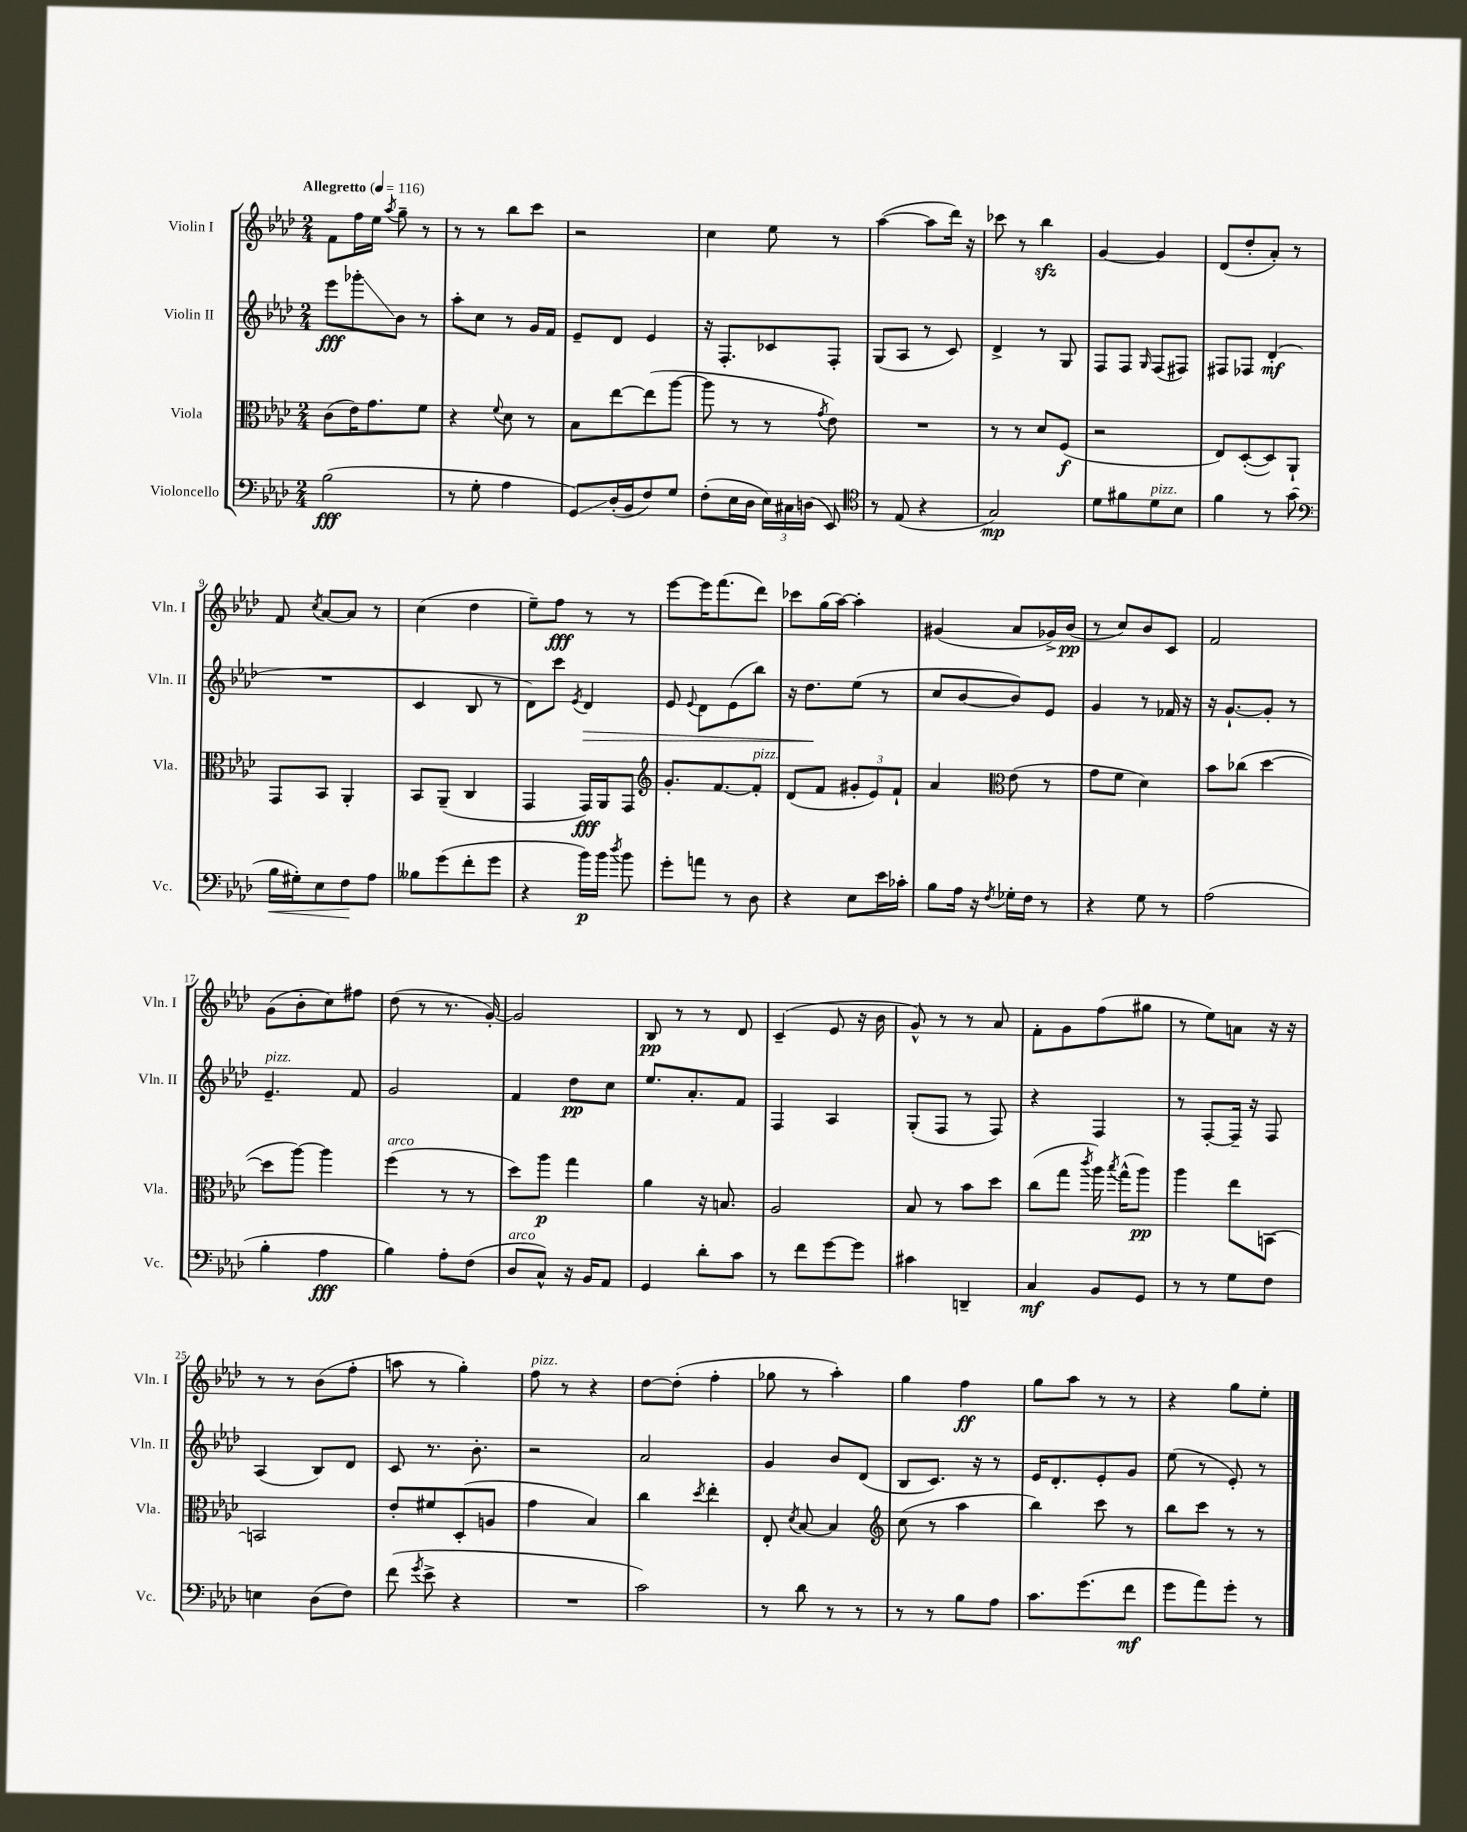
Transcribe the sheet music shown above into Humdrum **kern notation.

**kern	**kern	**kern	**kern
*staff4	*staff3	*staff2	*staff1
*clefF4	*clefC3	*clefG2	*clefG2
*k[b-e-a-d-]	*k[b-e-a-d-]	*k[b-e-a-d-]	*k[b-e-a-d-]
*M2/4	*M2/4	*M2/4	*M2/4
*MM116	*MM116	*MM116	*MM116
(2B-	(8c	8eee-	8f
.	16e-)	8ggg-'	16ff
.	8.g	.	16ee-
.	.	.	8qaa-
.	.	8b-	8gg~
.	8f	8r	8r
=	=	=	=
8r	4r	8aa-'	8r
8G'	.	8cc	8r
.	8qqf	.	.
4A-	8d-	8r	8bb-
.	8r	16g	8ccc
.	.	16f	.
=	=	=	=
8GG)	8B-	8e-~	2r
(16D-'	[8ee-	8d-	.
16BB-	.	.	.
8F)	(8ee-]	4e-	.
8G	[8aa-	.	.
=	=	=	=
(8F'	8aa-]	16r	4cc
.	.	8.F'	.
16E-	8r	.	.
16D-	.	.	.
24E-)	8r	8c-	8ee-
24C#	.	.	.
(24D	.	.	.
.	8qg	.	.
8EE-)	8e-)	8F'	8r
=	=	=	=
*clefC4	*	*	*
8r	2r	(8G	([4aa-
(8E-	.	8A-	.
4r	.	8r	8aa-]
.	.	8c)	16ddd-)
.	.	.	16r
=	=	=	=
2G)	8r	4d-^	8ccc-
.	8r	.	8r
.	8d-	8r	4bb-
.	(8F	8G	.
=	=	=	=
8d-	2r	8F	[4g
8f#	.	8F	.
.	.	16qqG	.
8d-	.	(8F	4g]
8B-	.	8F#)	.
=	=	=	=
4f	8E-)	8F#	(8d-
.	([8D-'	8F-	8dd-'
8r	8D-])	(4d-'	8a-')
(8g	8AA-`	.	8r
=	=	=	=
*clefF4	*	*	*
16B-	8GG	2r	8f
16G#')	.	.	.
.	.	.	8qcc
8E-	8BB-	.	[8a-
8F	4AA-'	.	8a-]
8A-	.	.	8r
=	=	=	=
8B--	8BB-	4c	(4cc
(8g	(8AA-~	.	.
8f'	4C	8B-	4dd-
8g	.	8r	.
=	=	=	=
4r	4GG	8d-)	8ee-~)
.	.	8ccc	8ff
.	.	8qe-	.
16b-)	16GG)	4d-	8r
16b-	16AA-	.	.
8qdd-	.	.	.
8b-	8GG	.	8r
=	=	=	=
*	*clefG2	*	*
8g'	8.g'	8e-	[8eee-
.	.	8qqe-	.
8a	.	8d-	16eee-]
.	[8.f	.	(8.fff
8r	.	(8e-	.
8D-	8f']	8bb-)	8ddd-)
=	=	=	=
4r	(8d-	16r	8ccc-
.	.	8.dd-	.
.	8f	.	(16gg
.	.	.	[16aa-)
8E-	12g#'	(8ee-	4aa-']
.	12e-)	.	.
16e-	.	8r	.
.	12f`	.	.
16c-'	.	.	.
=	=	=	=
8B-	4a-	8cc	(4g#
16A-	.	[8b-	.
16r	.	.	.
*	*clefC3	*	*
8qF	.	.	.
16G-'	(8e-	8b-])	8a-
16F	.	.	.
8r	8r	8e-	16g-^)
.	.	.	(16b-
=	=	=	=
4r	8g	4g	8r
.	8f	.	8cc)
8G	4d-)	8r	8b-
8r	.	16f-	8c
.	.	16r	.
=	=	=	=
(2A-	8b-	16r	2f
.	.	[8.g`	.
.	(8cc-	.	.
.	[4dd-	8g']	.
.	.	8r	.
=	=	=	=
4B-'	8dd-]	4.e-~	(8g
.	[8aa-)	.	8b-'
4A-	4aa-]	.	8cc)
.	.	8f	8ff#
=	=	=	=
4B-)	(4ff	2g	(8dd-
.	.	.	8r
8A-'	8r	.	8.r
(8F	8r	.	.
.	.	.	[16g')
=	=	=	=
8D-	8dd-)	4f	2g]
8C^^)	8aa-	.	.
16r	4gg	8dd-	.
16BB-	.	.	.
8AA-	.	8cc	.
=	=	=	=
4GG	4a-	8.ee-	8B-
.	.	.	8r
.	.	8.a-'	.
8d-'	16r	.	8r
.	8.B	.	.
8c	.	8f	8d-
=	=	=	=
8r	2A-	4F	(4c~
8f	.	.	.
[8g	.	4A-	8e-
8g]	.	.	16r
.	.	.	16b-
=	=	=	=
4c#	8B-	(8G'	8g^^)
.	8r	8F	8r
4DD~	8b-	8r	8r
.	8dd-	8F)	8a-
=	=	=	=
4C	(8cc	4r	8f'
.	8gg	.	8g
.	8qccc	.	.
8BB-	16aa-)	4F	(8ff
.	8qbb-	.	.
.	(16gg^^	.	.
8GG	8aa-)	.	8gg#
=	=	=	=
8r	4aa-	8r	8r
8r	.	[8F'	8ee-)
8G	8ee-	16F~]	8a
.	.	16r	.
8F	[8BB	8F	16r
.	.	.	16r
=	=	=	=
4E	2BB]	(4A-	8r
.	.	.	8r
(8D-	.	8B-)	(8b-
8F)	.	8d-	8ff'
=	=	=	=
(8f	8e-'	8c	8aa
8qg	.	.	.
8e-^	8f#	8.r	8r
4r	(8D-'	.	4gg')
.	.	8.b-'	.
.	8A	.	.
=	=	=	=
2r	4g	2r	8ff
.	.	.	8r
.	4B-)	.	4r
=	=	=	=
2c)	4cc	2a-	[8dd-
.	.	.	(8dd-']
.	8qdd-	.	.
.	4ee-'	.	4ff'
=	=	=	=
8r	8E-'	4g	8gg-
.	8qd-	.	.
8d-	[8B-	.	8r
8r	4B-]	8b-	4aa-')
8r	.	(8d-	.
=	=	=	=
*	*clefG2	*	*
8r	(8cc	8B-	4gg
8r	8r	8.c)	.
8B-	4aa-	.	4ff
.	.	16r	.
8A-	.	8r	.
=	=	=	=
8.c	4bb-)	16e-	8gg
.	.	8.d-'	.
.	.	.	8aa-
(8.g	.	.	.
.	8ccc	8e-'	8r
8f	8r	8g	8r
=	=	=	=
8g	8bb-	(8ee-	4r
8a-)	8ccc	8r	.
8g'	8r	8e-')	8gg
8r	8r	8r	8ee-'
==	==	==	==
*-	*-	*-	*-
